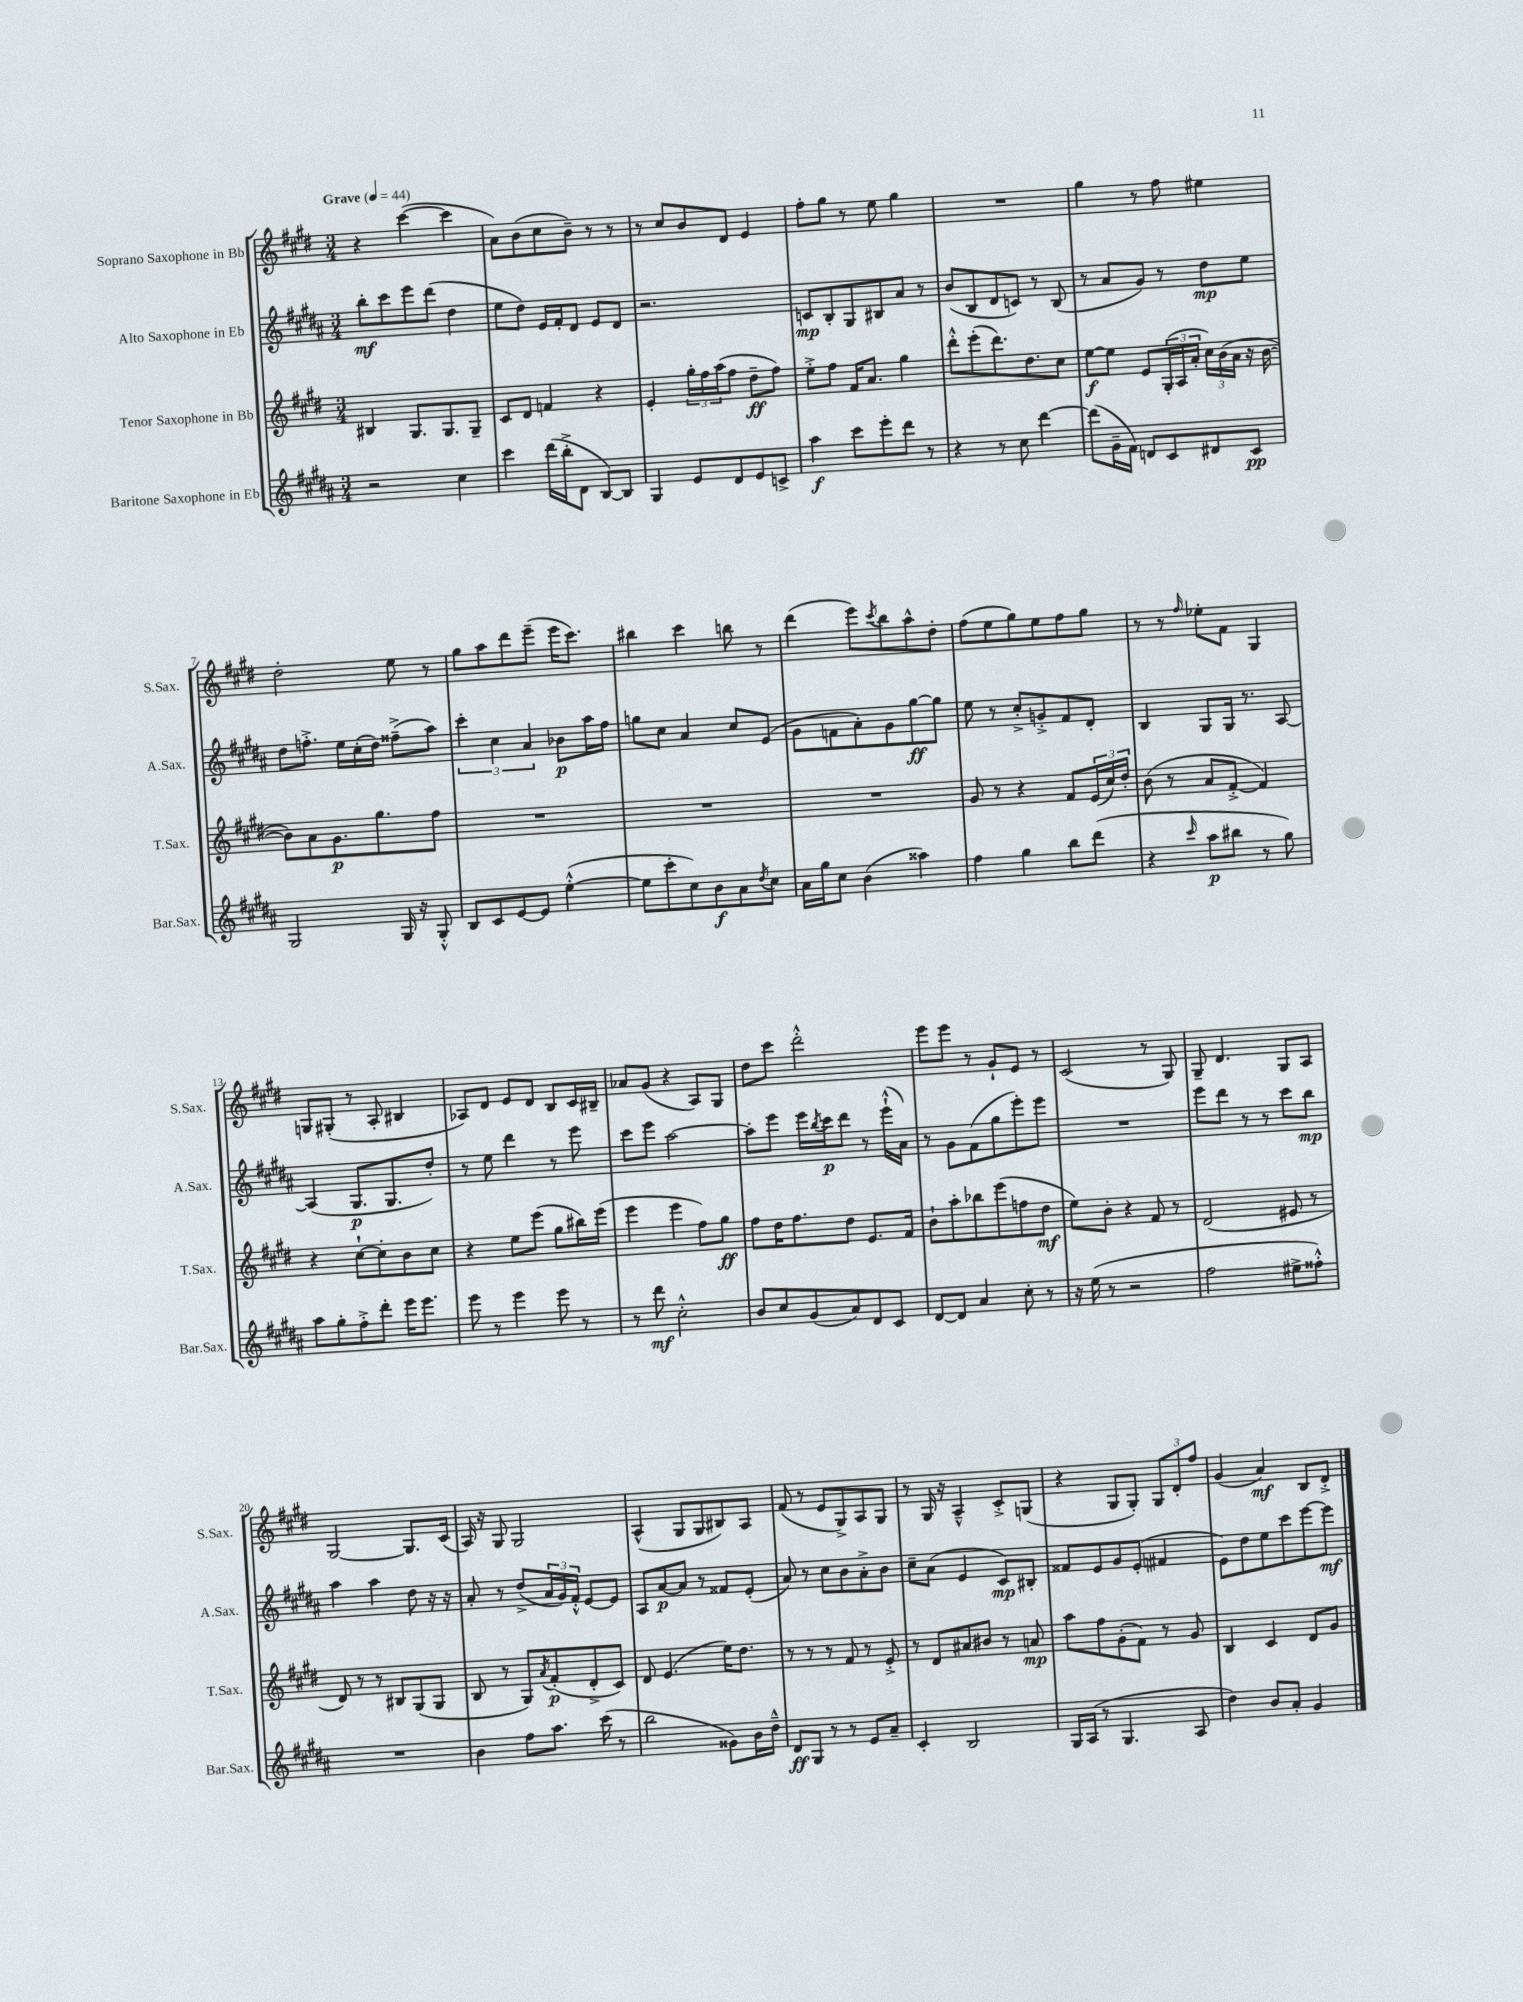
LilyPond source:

<<
\new StaffGroup <<
\new Staff = "s0" \with { instrumentName = "Soprano Saxophone in Bb" shortInstrumentName = "S.Sax." } {
    \clef treble \key e \major \numericTimeSignature \time 3/4 \tempo "Grave" 4 = 44
    r4 cis'''4~( cis'''4 |
    a'8) b'8( cis''8 b'8--) r8 r8 |
    r8 cis''8 b'8 dis'8 e'4 |
    fis''8-. gis''8 r8 e''8 gis''4 |
    R2. |
    gis''4 r8 fis''8 eis''4 |
    dis''2-. e''8 r8 |
    gis''8 a''8 dis'''8 e'''8--( e'''16 cis'''8.) |
    bis''4 cis'''4 b''8 r8 |
    dis'''4( e'''8) \acciaccatura { cis'''8 } b''8 a''8-^ dis''8-. |
    fis''8( e''8 gis''8) e''8 fis''8 gis''8 |
    r8 r8 \grace { fis''16 } ees''8-. fis'8 gis4 |
    g8 gis8-.( r8 a8-. bis4 |
    aes8) dis'8 e'8 dis'8 b8 cis'16 bis16-- |
    aes'8 gis'8( r4 a8) gis8 |
    dis''8 cis'''8 dis'''2-.-^ |
    e'''8 e'''8 r8 gis'8-! e'8 r8 |
    cis'2( r8 gis8) |
    gis8-- dis'4. gis8 a8 |
    gis2~ gis8. cis'16( |
    a16) r16 gis8 gis2 |
    a4-^( gis8 gis8 bis8) a8 |
    fis'8( r8 e'8 gis8->) a8 gis8 |
    r8 gis16 r16 a4---^ cis'8-.-> g8( |
    r4 gis8 gis8-.) \tuplet 3/2 { gis8 dis'8-. fis''8 } |
    gis'4( a'4\mf) b8 dis'8-.-> \bar "|." |
}
\new Staff = "s1" \with { instrumentName = "Alto Saxophone in Eb" shortInstrumentName = "A.Sax." } {
    \clef treble \key b \major \numericTimeSignature \time 3/4
    b''8-.\mf cis'''8 e'''8 dis'''8( dis''4 |
    e''8 dis''8) e'16 fis'16-. dis'8 e'8 dis'8 |
    r2. |
    c'8\mp b8-. gis8 bis8 ais'8 r8 |
    b'8( b8 dis'8 c'8) r8 b8( |
    r8 ais'8 gis'8) r8 dis''8\mp e''8 |
    dis''8 f''8.-.-> e''16 cis''16-.( dis''16) fisis''8--->( ais''8) |
    \tuplet 3/2 { cis'''4-. cis''4 ais'4 } bes'8\p ais''16 fis''16 |
    g''8 cis''8 ais'4 cis''8 e'8( |
    gis'8 f'8 ais'8-.) gis'8 gis''8~\ff gis''8 |
    e''8 r8 cis''8-.-> g'8-.-> fis'8 dis'8-. |
    b4 gis8 gis16 r8. ais8~ |
    ais4( gis8.\p gis8. dis''8-.) |
    r8 e''8 dis'''4 r8 e'''8 |
    cis'''8 e'''8 ais''2~ |
    ais''8-. e'''8 e'''16 \acciaccatura { b''8 } cis'''16\p dis'''8 r8 e'''16-!-^( ais'16) |
    r8 gis'8 fis'8( gis''8 e'''8-.) e'''8 |
    R2. |
    e'''8 dis'''8 r8 r8 cis'''8 b''8\mp |
    ais''4 ais''4 dis''8 r16 r16 |
    ais'8-. r8 dis''8->( \tuplet 3/2 { ais'16 gis'16) fis'16-.-^ } e'8~ e'8 |
    ais8 ais'8~\p ais'8 r8 fisis'8 e'8-.( |
    ais'8) r8 cis''8 b'8 ais'8-.-> b'8 |
    cis''8-- ais'8( e'4 cis'8\mp) bis8-. |
    fisis'8 e'8 gis'8 e'8-.( fis'4 |
    e'8) dis''8 e''8 cis'''8 e'''8~ e'''8\mf \bar "|." |
}
\new Staff = "s2" \with { instrumentName = "Tenor Saxophone in Bb" shortInstrumentName = "T.Sax." } {
    \clef treble \key e \major \numericTimeSignature \time 3/4
    bis4 gis8. gis8. gis8-- |
    cis'8 dis'8 f'4 r4 |
    e'4-. \tuplet 3/2 { gis''16-. fis''16 a''16( } fis''8 dis''8--\ff fis''8) |
    e''8-.-> fis''8 fis'16 a'8. gis''4 |
    dis'''8-.-^ e'''8-.( dis'''8.) dis''8. cis''8 |
    e''8~\f e''8 e'8 \tuplet 3/2 { gis16-.( a16 a'16-. } \tuplet 3/2 { cis''16) b'16( a'16 } r16 b'16~ |
    b'8) a'8 gis'8.\p gis''8. fis''8 |
    R2. |
    R2. |
    R2. |
    gis'8 r8 r4 fis'8 \tuplet 3/2 { e'16( cis''16) dis''16-. } |
    b'8( r8 a'8 fis'8~-.-> fis'4) |
    r4 cis''8~-! cis''8-. b'8 cis''8 |
    r4 e''8 e'''8( gis''8 bis''16) e'''16( |
    e'''4 e'''4 fis''8) gis''8\ff |
    fis''8 dis''16 fis''8. dis''8 e'8. fis'16 |
    b'8-! a''8-. bes''8 e'''8( f''8 dis''8\mf |
    e''8) b'8-. r4 fis'8 r8 |
    dis'2( eis'8 r8 |
    dis'8) r8 r8 bis8 gis8( gis8 |
    b8 r8 gis8) \acciaccatura { a'8 } fis'8-.\p( dis'8-.-> cis'8) |
    dis'8 e'4.( e''16) dis''8. |
    r8 r8 r8 fis'8 r8 e'8-.-> |
    r8 dis'8 ais'8 bis'8 r8 a'8\mp |
    a''8 fis''8 gis'8-.( fis'8) r8 gis'8 |
    b4 cis'4 dis'8 gis'8 \bar "|." |
}
\new Staff = "s3" \with { instrumentName = "Baritone Saxophone in Eb" shortInstrumentName = "Bar.Sax." } {
    \clef treble \key b \major \numericTimeSignature \time 3/4
    r2 cis''4 |
    cis'''4 dis'''16( b''16-.-> dis'8 b8~) b8 |
    gis4 e'8 dis'8 e'8 c'8-> |
    ais''4\f cis'''8 e'''8-. dis'''8 r8 |
    r4 r8 cis''8 dis'''4~ |
    dis'''8( gis'16-- fis'16) d'8 cis'8 dis'8 cis'8\pp |
    gis2 gis16 r16 gis8-.-^ |
    b8 cis'8 e'8~ e'8 e''4~-.-^( |
    e''8 cis'''8-. cis''8) b'8\f ais'8 \acciaccatura { dis''8 } cis''8 |
    ais'16 gis''16 cis''8 b'4( aisis''4) |
    fis''4 gis''4 b''8 dis'''8( |
    r4 \grace { cis'''16 } ais''8\p bis''8 r8 gis''8) |
    ais''8 gis''8-. fis''8-.-> dis'''8-. e'''16 e'''8. |
    e'''8 r8 e'''4 e'''8 r8 |
    r8 dis'''8\mf cis''2-.-^ |
    b'8 cis''8 gis'8( ais'8) dis'8 cis'8 |
    dis'8~ dis'8 ais'4 cis''8-. r8 |
    r16 e''16( r8 r2 |
    fis''2 eis''8-> fisis''8-.-^) |
    R2. |
    b'4 fis''8 ais''8. cis'''16( r8 |
    b''2 gisis'8) b'16 dis''16---^ |
    dis'8\ff gis8 r8 r8 e'8 ais'8-- |
    cis'4-. b2 |
    gis16 ais16( r8 gis4. ais8 |
    dis''4) b'8 ais'8-. gis'4 \bar "|." |
}
>>
>>
